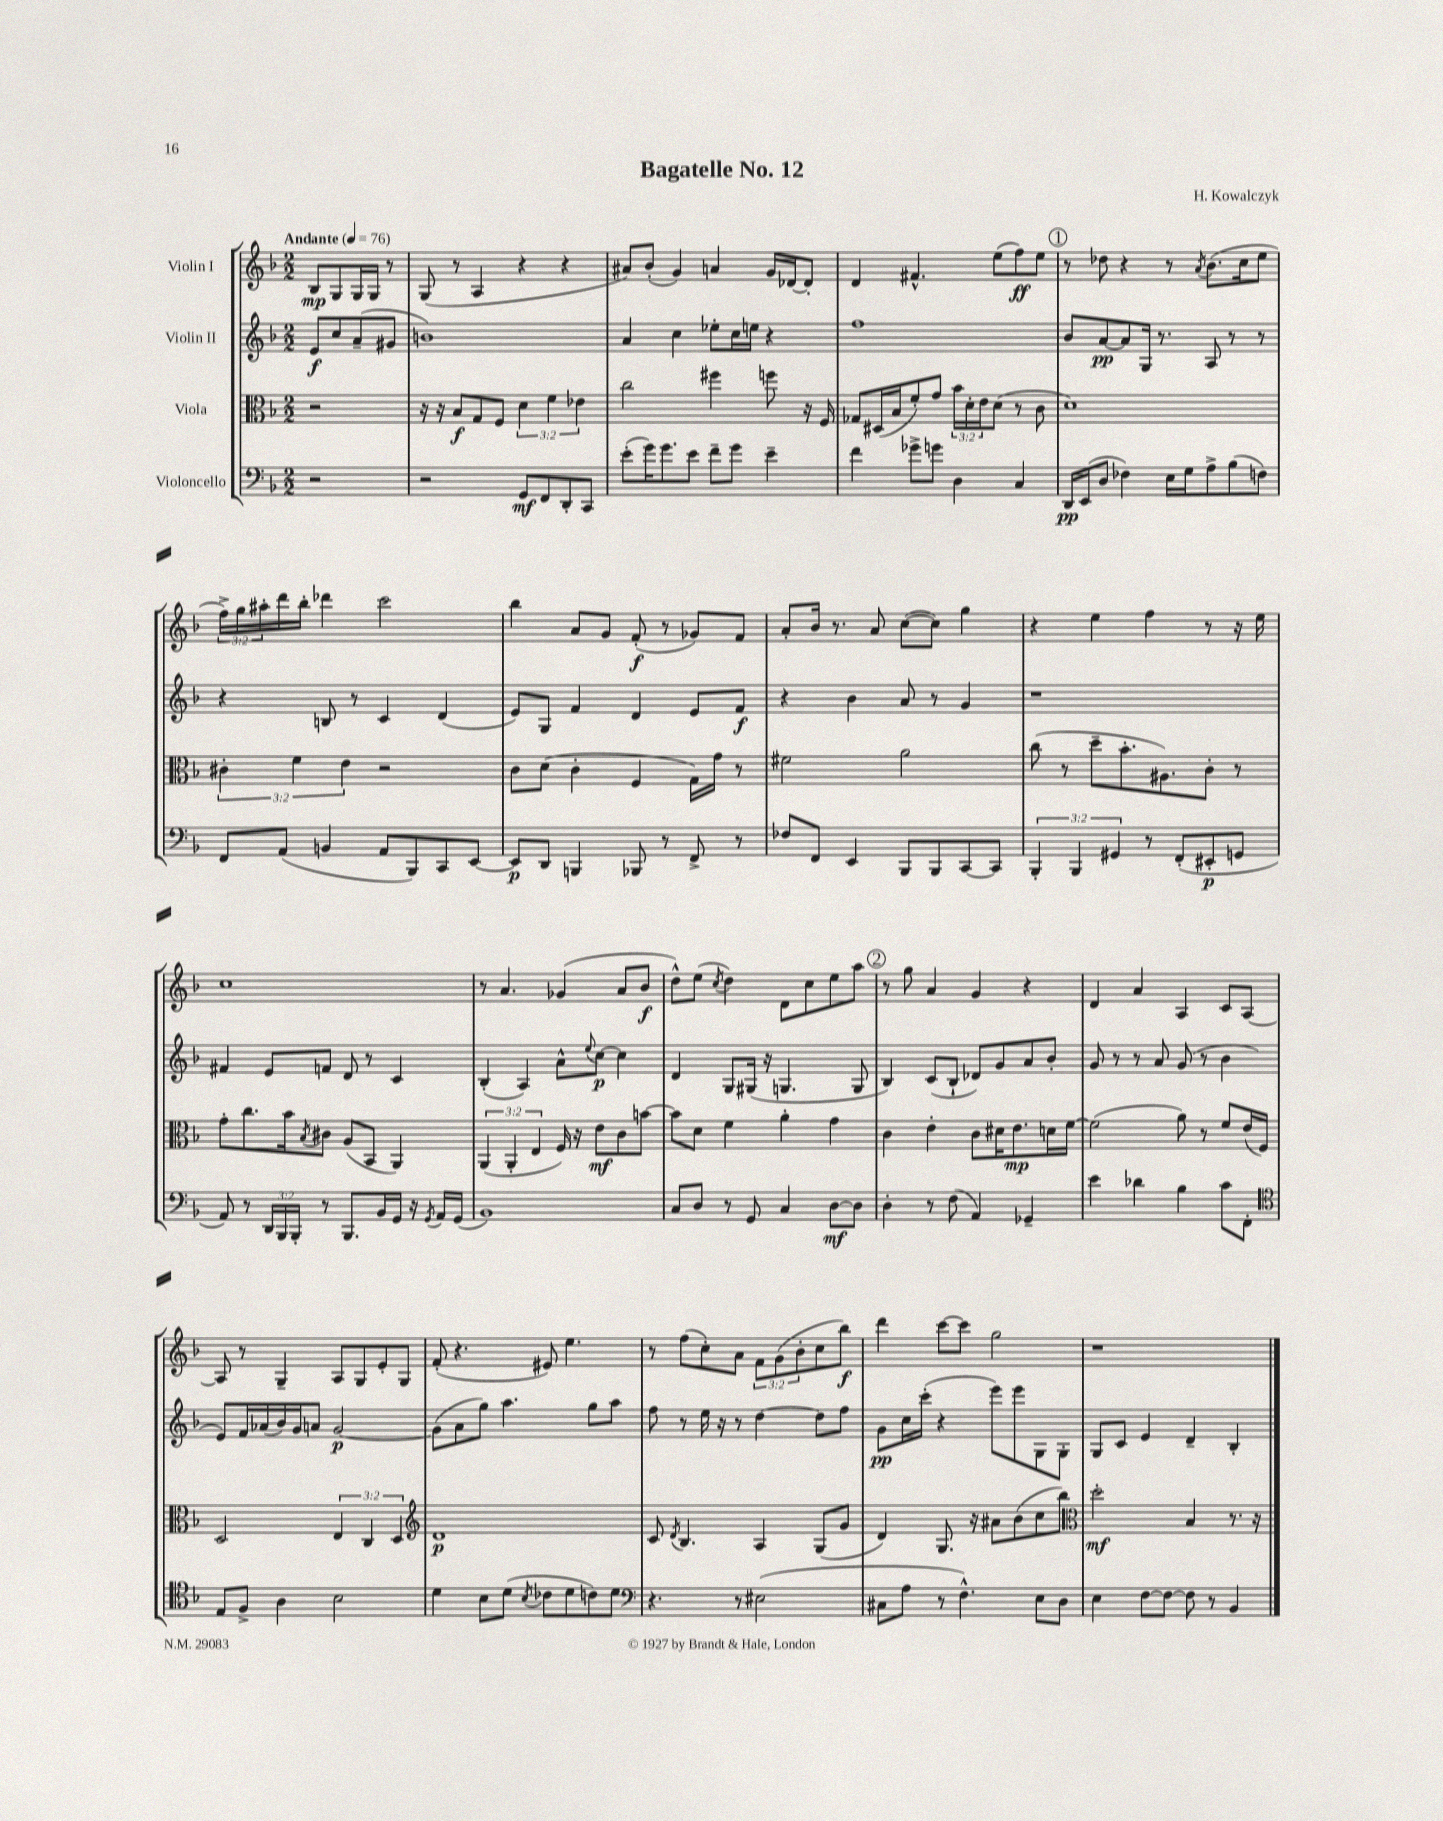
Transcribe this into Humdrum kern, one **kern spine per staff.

**kern	**kern	**kern	**kern
*staff4	*staff3	*staff2	*staff1
*clefF4	*clefC3	*clefG2	*clefG2
*k[b-]	*k[b-]	*k[b-]	*k[b-]
*M2/2	*M2/2	*M2/2	*M2/2
*MM76	*MM76	*MM76	*MM76
2r	2r	8e	8B-
.	.	8cc	8G
.	.	(8a~	16G
.	.	.	16G
.	.	8g#	8r
=	=	=	=
2r	16r	1b)	(8G
.	16r	.	.
.	8B-	.	8r
.	8G	.	4A
.	8F	.	.
8GG	6d	.	4r
8FF	.	.	.
.	6f	.	.
8DD'	.	.	4r
.	6e-	.	.
8CC	.	.	.
=	=	=	=
(8e'	2cc	4a	8a#)
16g)	.	.	(8b-'
8.g	.	.	.
.	.	4cc	4g)
8e	.	.	.
8f~	4ff#	8ee-'	4a
8g	.	16cc	.
.	.	16ee	.
4e~	8ff	4r	16g
.	.	.	[16d-
.	16r	.	8d-']
.	16F	.	.
=	=	=	=
4f	8G-	1ff	4d
.	(16D#	.	.
.	16B-	.	.
8g-^	8f')	.	4.f#^^
8g	8g	.	.
4D	24b-	.	.
.	24d'	.	.
.	24e	.	.
.	(8d	.	(8ee
4C	8r	.	8ff)
.	8c	.	8ee
=	=	=	=
16DD	1d)	8b-	8r
(16EE	.	.	.
8D	.	[8a	8dd-
4F-)	.	8a]	4r
.	.	16G	.
.	.	8.r	.
16E	.	.	8r
16G	.	.	.
.	.	.	8qa
8A^	.	8A	(8.b-
(8B-	.	8r	.
.	.	.	16cc
8F)	.	8r	8ee
=	=	=	=
8FF	6c#'	4r	24ff^)
.	.	.	24gg
.	.	.	24aa#'
(8AA	.	.	16ddd
.	6f	.	.
.	.	.	16bb-'
4BB	.	8B	4ddd-
.	6e	.	.
.	.	8r	.
8AA	2r	4c	2ccc
8BBB-)	.	.	.
8CC	.	(4d	.
[8EE	.	.	.
=	=	=	=
8EE]	8c	8e)	4bb-
8DD	(8d	8G	.
4BBB	4c'	4f	8a
.	.	.	8g
8BBB-	4F	4d	(8f'
8r	.	.	8r
8FF^	16G)	8e	8g-)
.	16g	.	.
8r	8r	8f	8f
=	=	=	=
8F-	2f#	4r	8a'
8FF	.	.	16b-
.	.	.	8.r
4EE	.	4b-	.
.	.	.	8a
8BBB-	2a	8a	([8cc
8BBB-	.	8r	8cc])
[8CC	.	4g	4gg
8CC]	.	.	.
=	=	=	=
6BBB-'	(8cc	1r	4r
.	8r	.	.
6BBB-	.	.	.
.	8dd~	.	4ee
6GG#	.	.	.
.	8.b-'	.	.
8r	.	.	4ff
.	8.A#)	.	.
(8FF'	.	.	.
8EE#'	8c'	.	8r
8GG	8r	.	16r
.	.	.	16ee
=	=	=	=
8AA)	8g'	4f#	1cc
8r	8.cc	.	.
24DD	.	8e	.
24BBB-	.	.	.
.	16b-	.	.
24BBB-'	.	.	.
.	8qB-	.	.
8r	8c#	8f	.
8.BBB-	(8A	8d	.
.	8BB-	8r	.
16BB-	.	.	.
16GG	4AA)	4c	.
16r	.	.	.
8qGG	.	.	.
16AA	.	.	.
(16GG	.	.	.
=	=	=	=
1BB-)	(6AA	(4B-'	8r
.	.	.	4.a
.	6AA'	.	.
.	.	4A)	.
.	6E	.	.
.	16F)	8a^^	(4g-
.	16r	.	.
.	.	8qqee	.
.	8e	[8cc	.
.	8c	4cc]	8a
.	[8b	.	8b-
=	=	=	=
8C	8b]	4d	8dd^^)
8D	8d	.	(8ee
.	.	.	8qcc
8r	4f	8G	4dd)
8GG	.	(16G#	.
.	.	16r	.
4C	4a'	4.G	8d
.	.	.	8cc
[8D	4g	.	8ee
8D]	.	8G	8aa
=	=	=	=
4D'	4c	4B-)	8r
.	.	.	8gg
8r	4e'	(8c	4a
(8F	.	8B-`	.
4AA)	8c	8d-)	4g
.	16d#	8g	.
.	8.e	.	.
4GG-~	.	8a	4r
.	16d	8b-'	.
.	[16f	.	.
=	=	=	=
4e	(2f]	8g	4d
.	.	8r	.
4d-	.	8r	4a
.	.	8a	.
4B-	8a)	(8g	4A
.	8r	8r	.
8c	8f	4b-	8c
8FF'	(16e	.	[8A
.	16F)	.	.
=	=	=	=
*clefC4	*	*	*
8E	2D	8e)	8A]
8F^	.	16f	8r
.	.	(16a-	.
4A	.	16b-)	4G~
.	.	16g	.
.	.	8a	.
2B-	6E	[2g	8A
.	.	.	8G
.	6C	.	.
.	.	.	8e'
.	6D	.	.
.	.	.	8G
=	=	=	=
*	*clefG2	*	*
4d	1d	(8g]	(8f'
.	.	8a	4.r
8B-	.	8gg)	.
(8d	.	4.aa	.
8qB-	.	.	.
8c-	.	.	8e#)
8d	.	.	4.ee
8c)	.	8gg	.
8d	.	8aa	.
=	=	=	=
*clefF4	*	*	*
4.r	8c	8ff	8r
.	8qd	.	.
.	4.B-	8r	(8ff
.	.	16ee	8cc')
.	.	16r	.
8r	.	8r	8a
(2E#	4A	[4dd	12f
.	.	.	(12g
.	.	.	12b-'
.	(8G	8dd]	8cc
.	8g	8ff	8bb-)
=	=	=	=
8C#	4d)	8g	4ddd
8A	.	16cc	.
.	.	(16ccc'	.
8r	8.G	4r	[8ccc
4.F^^)	.	.	8ccc]
.	16r	.	.
.	8a#	8eee)	2gg
.	(8b-	8eee	.
8E	8cc	8G	.
8D	8bb-)	8G'	.
=	=	=	=
*	*clefC3	*	*
4E	2dd'	8G	1r
.	.	8c	.
[8F	.	4e	.
8F_	.	.	.
8F]	4B-	4d~	.
8r	.	.	.
4BB-	8.r	4B-'	.
.	16r	.	.
==	==	==	==
*-	*-	*-	*-
